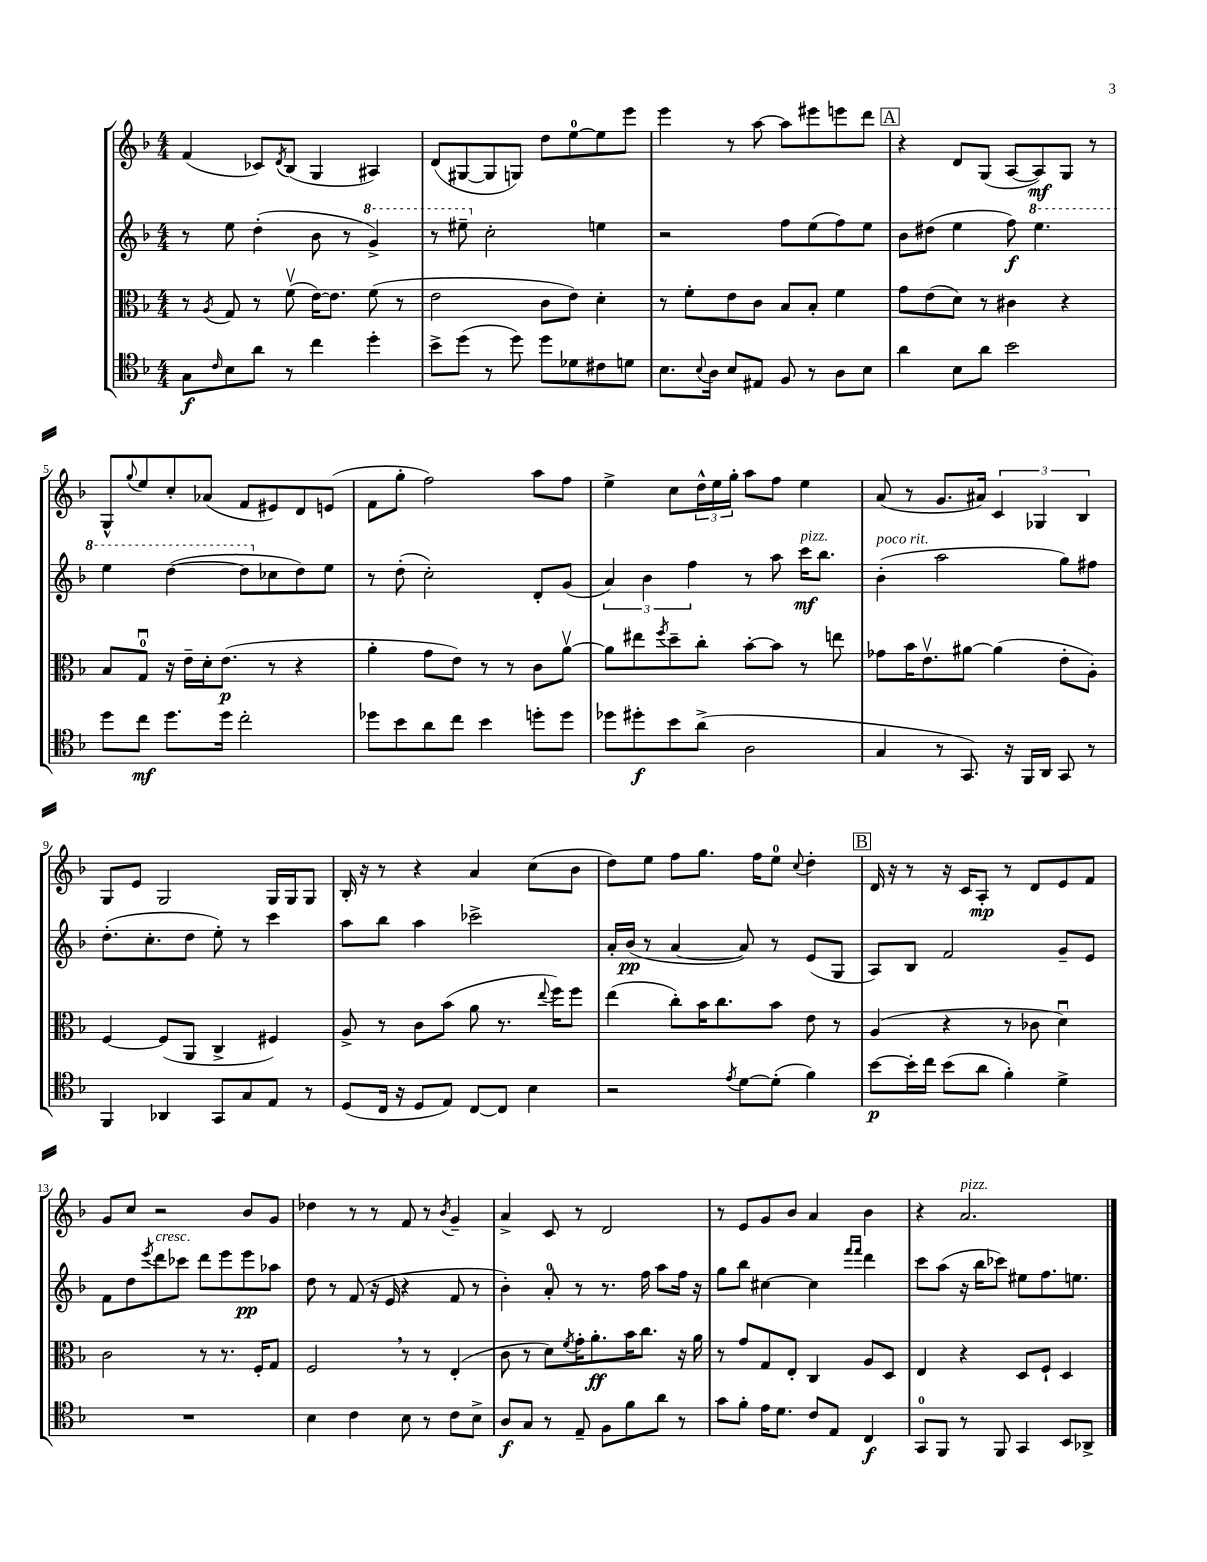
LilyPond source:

<<
\new StaffGroup <<
\new Staff = "s0" {
    \clef treble \key f \major \numericTimeSignature \time 4/4
    f'4( ces'8) \acciaccatura { d'8 } bes8( g4 ais4) |
    d'8( gis8~ gis8 g8) d''8 e''8-0~ e''8 e'''8 |
    e'''4 r8 a''8~ a''8 eis'''8 e'''8 d'''8 |
    \mark \markup { \box "A" } r4 d'8 g8( a8~ a8\mf) g8 r8 |
    g8-^ \appoggiatura { g''8 } e''8 c''8-. aes'8( f'8 eis'8) d'8 e'8( |
    f'8 g''8-. f''2) a''8 f''8 |
    e''4-> c''8 \tuplet 3/2 { d''16-^ e''16 g''16-. } a''8 f''8 e''4 |
    a'8( r8 g'8. ais'16) \tuplet 3/2 { c'4 ges4 bes4 } |
    g8 e'8 g2 g16 g16 g8 |
    bes16-. r16 r8 r4 a'4 c''8( bes'8 |
    d''8) e''8 f''8 g''8. f''16 e''8-0 \appoggiatura { c''8 } d''4-. |
    \mark \markup { \box "B" } d'16 r16 r8 r16 c'16 a8-.\mp r8 d'8 e'8 f'8 |
    g'8 c''8 r2 bes'8 g'8 |
    des''4 r8 r8 f'8 r8 \acciaccatura { bes'8 } g'4-- |
    a'4-> c'8 r8 d'2 |
    r8 e'8 g'8 bes'8 a'4 bes'4 |
    r4 a'2.^\markup { \italic "pizz." } \bar "|." |
}
\new Staff = "s1" {
    \clef treble \key f \major \numericTimeSignature \time 4/4
    r8 e''8 d''4-.( bes'8 r8 \ottava #1 g''4->) |
    r8 eis'''8-- \ottava #0 c''2-. e''!4 |
    r2 f''8 e''8( f''8) e''8 |
    \mark \markup { \box "A" } bes'8 dis''8( e''4 f''8\f) \ottava #1 e'''4. |
    e'''4 d'''4~( d'''8 \ottava #0 ces''8 d''8) e''8 |
    r8 d''8-.( c''2-.) d'8-. g'8( |
    \tuplet 3/2 { a'4) bes'4 f''4 } r8 a''8 c'''16\mf^\markup { \italic "pizz." } bes''8. |
    bes'4-.^\markup { \italic "poco rit." }( a''2 g''8) fis''8 |
    d''8.-.( c''8.-. d''8 e''8-.) r8 c'''4 |
    a''8 bes''8 a''4 ces'''2-> |
    a'16-. bes'16\pp( r8 a'4~ a'8) r8 e'8( g8 |
    \mark \markup { \box "B" } a8) bes8 f'2 g'8-- e'8 |
    f'8 d''8 \acciaccatura { e'''8 } d'''8^\markup { \italic "cresc." } ces'''8 d'''8 e'''8 e'''8\pp aes''8 |
    d''8 r8 f'8( r16 e'16 r4 f'8 r8 |
    bes'4-.) a'8-0-. r8 r8. f''16 a''8 f''16 r16 |
    g''8 bes''8 cis''4~ cis''4 \grace { f'''16 f'''16 } d'''4 |
    c'''8 a''8( r16 bes''16 ces'''8) eis''8 f''8. e''8. \bar "|." |
}
\new Staff = "s2" {
    \clef alto \key f \major \numericTimeSignature \time 4/4
    r8 \acciaccatura { a8 } g8 r8 f'8\upbow( e'16~) e'8. f'8( r8 |
    e'2 c'8 e'8) d'4-. |
    r8 f'8-. e'8 c'8 bes8 bes8-. f'4 |
    \mark \markup { \box "A" } g'8 e'8( d'8) r8 cis'4 r4 |
    bes8 g8-0\downbow r16 e'16-- d'16-. e'8.\p( r8 r4 |
    a'4-. g'8 e'8) r8 r8 c'8 a'8~\upbow |
    a'8 eis''8 \acciaccatura { f''8 } d''8-- c''8-. bes'8~-. bes'8 r8 e''8 |
    ges'8 bes'16 e'8.\upbow ais'8~ ais'4( e'8-. a8-.) |
    f4~ f8( a,8 c4-> fis4) |
    a8-> r8 c'8 bes'8( a'8 r8. \appoggiatura { e''8 } f''16) f''8 |
    e''4( c''8-.) bes'16 c''8. bes'8 e'8 r8 |
    \mark \markup { \box "B" } a4( r4 r8 ces'8 d'4\downbow) |
    c'2 r8 r8. f16-. g8 |
    f2 \breathe r8 r8 e4-.( |
    c'8 r8 d'8) \acciaccatura { f'8 } g'16-. a'8.-.\ff bes'16 c''8. r16 a'16 |
    r8 g'8 g8 e8-. c4 a8 d8 |
    e4 r4 d8 f8-! d4 \bar "|." |
}
\new Staff = "s3" {
    \clef tenor \key f \major \numericTimeSignature \time 4/4
    g8\f \grace { c'16 } bes8 a'8 r8 c''4 d''4-. |
    bes'8-> d''8( r8 d''8) d''8 des'8 cis'8 d'8 |
    bes8. \appoggiatura { bes8 } a16 bes8 eis8 f8 r8 a8 bes8 |
    \mark \markup { \box "A" } a'4 bes8 a'8 bes'2 |
    d''8 c''8\mf d''8. d''16 c''2-. |
    des''8 bes'8 a'8 c''8 bes'4 d''8-. d''8 |
    des''8 dis''8-.\f bes'8 a'8->( a2 |
    g4 r8 g,8.) r16 f,16 a,16 g,8 r8 |
    f,4 aes,4 g,8 g8 e8 r8 |
    d8( c16 r16 d8 e8) c8~ c8 bes4 |
    r2 \acciaccatura { e'8 } d'8~ d'8-.( f'4) |
    \mark \markup { \box "B" } bes'8~\p bes'16-. c''16 bes'8( a'8 f'4-.) d'4-> |
    R1 |
    bes4 c'4 bes8 r8 c'8 bes8-> |
    a8\f g8 r8 e8-- f8 f'8 a'8 r8 |
    g'8 f'8-. e'16 d'8. c'8 e8 c4\f |
    g,8-0 f,8 r8 f,8 g,4 bes,8 aes,8-> \bar "|." |
}
>>
>>
